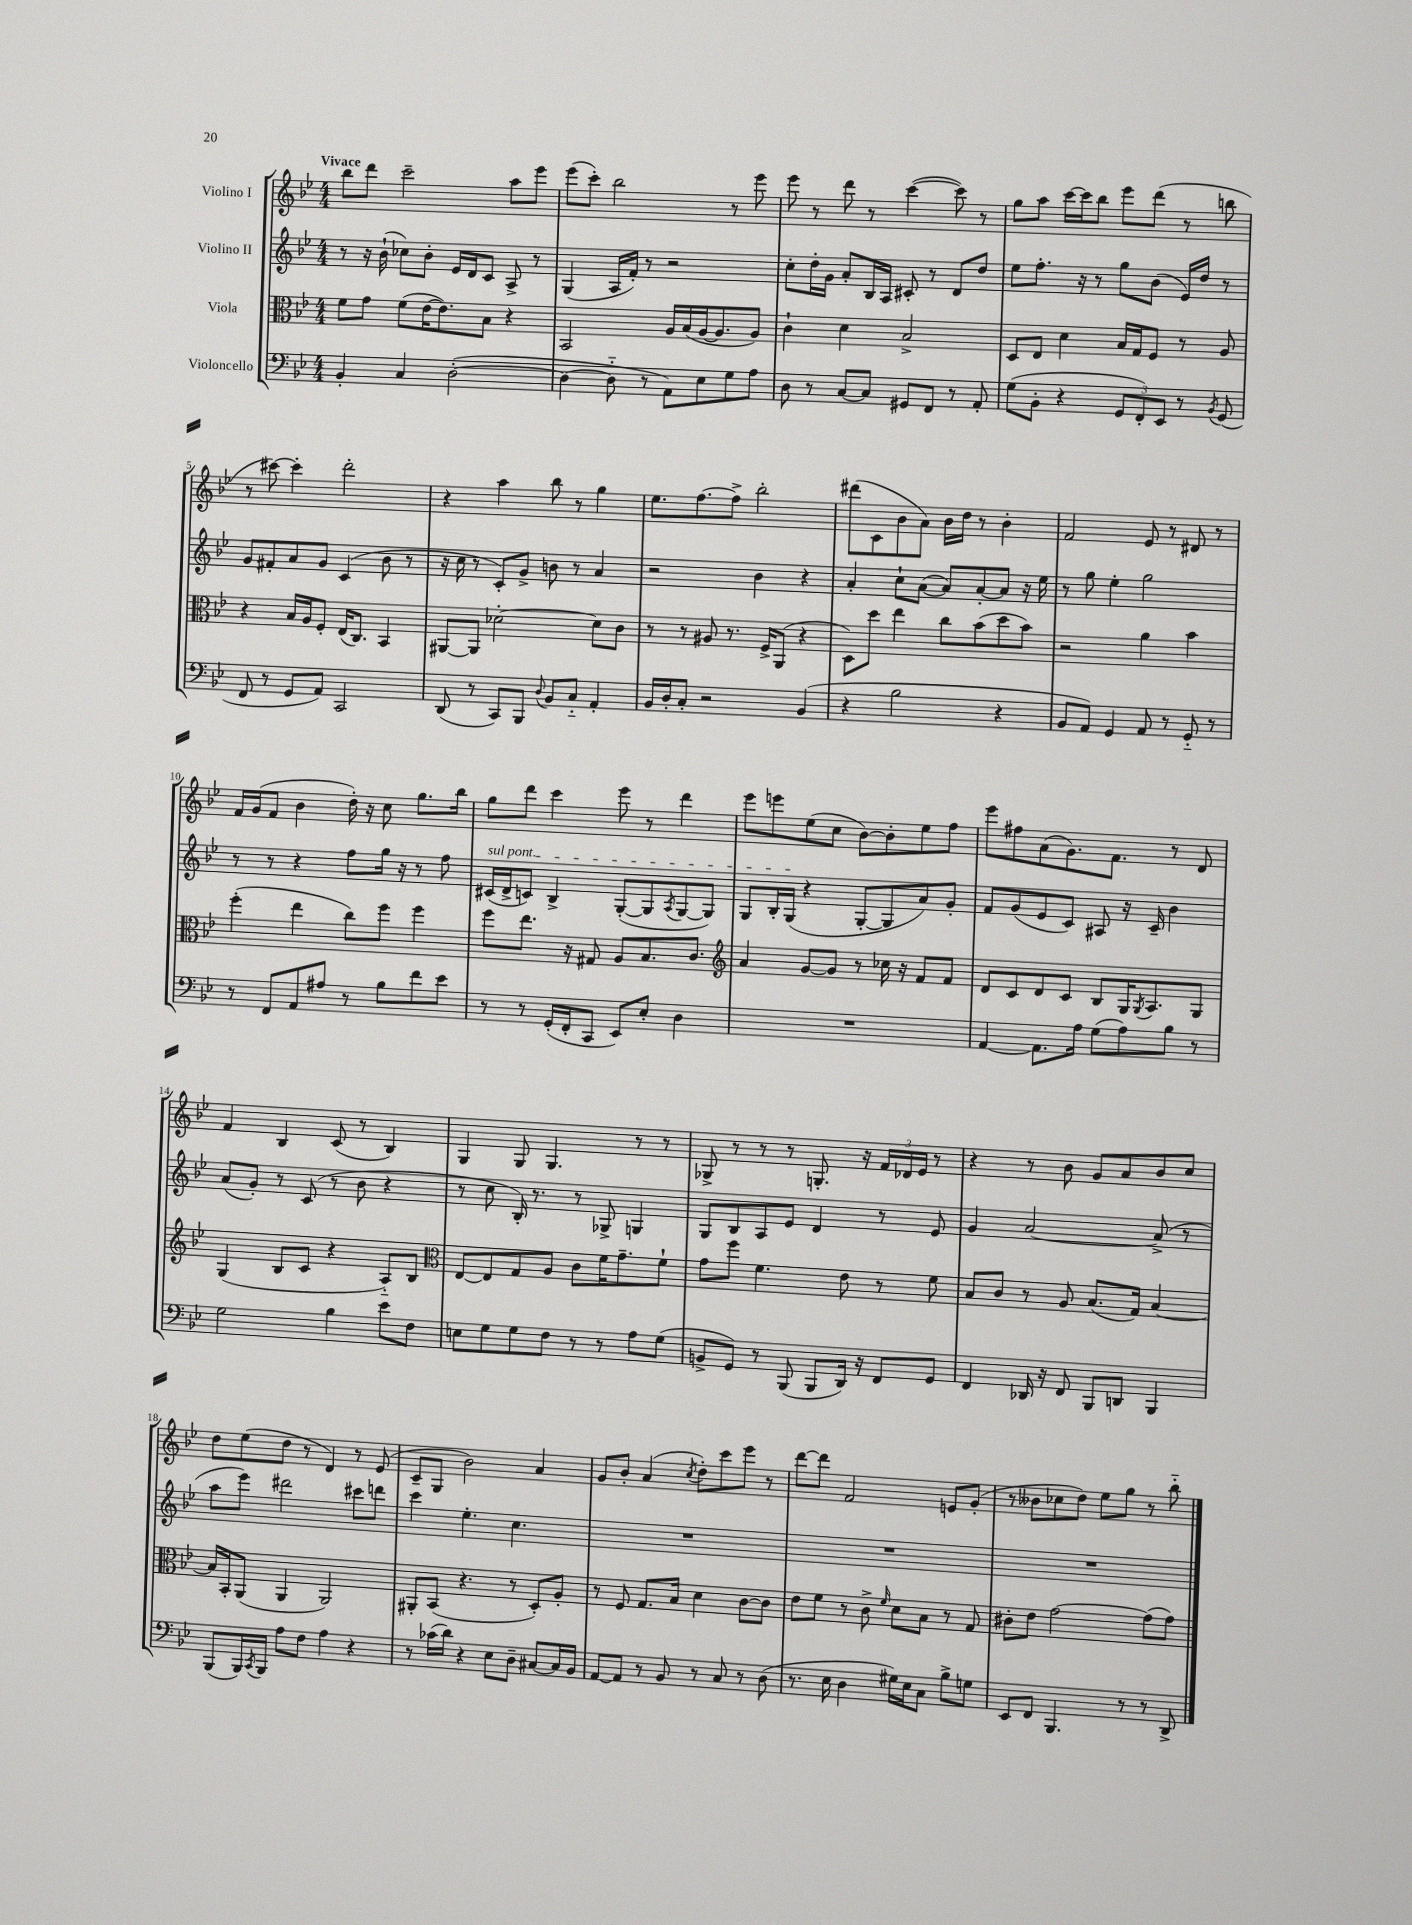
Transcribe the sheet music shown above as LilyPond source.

<<
\new StaffGroup <<
\new Staff = "s0" \with { instrumentName = "Violino I" } {
    \clef treble \key bes \major \numericTimeSignature \time 4/4 \tempo "Vivace"
    bes''8 d'''8 c'''2-- a''8 ees'''8 |
    ees'''8( c'''8-.) bes''2 r8 ees'''8 |
    ees'''8 r8 d'''8 r8 c'''4~( c'''8) r8 |
    g''8 a''8 c'''16~ c'''16 bes''8 ees'''8 d'''8( r8 b''8 |
    r8 cis'''8~) cis'''4-. d'''2-. |
    r4 a''4 bes''8 r8 g''4 |
    ees''8. f''8.~ f''8-> bes''2-. |
    dis'''8( c'8 bes'8 a'8) bes'16 d''16 r8 bes'4-. |
    f'2 ees'8 r8 dis'8 r8 |
    f'16 g'16( f'8 bes'4 d''16-.) r16 c''8 g''8. bes''16 |
    g''8 d'''8 c'''4 ees'''8 r8 d'''4 |
    ees'''8 e'''8 ees''8( c''8 bes'8~) bes'8-. ees''8 f''8 |
    ees'''8 fis''8 a'8( g'8.) f'8. r8 d'8 |
    f'4 bes4 c'8( r8 bes4) |
    g4 g8 g4. r8 r8 |
    ges8-> r8 r8 r8 g8.-. r16 \tuplet 3/2 { f'16 des'16 ees'16 } r8 |
    r4 r8 bes'8 g'8 a'8 bes'8 c''8 |
    d''8 ees''8( d''8 r8 d'4) r8 ees'8( |
    c'8-- g8 bes'2) a'4 |
    g'8 bes'8-. a'4( \acciaccatura { c''8 } d''8-.) c'''8 ees'''8 r8 |
    d'''8~ d'''8 f'2 e'8 g'8-.( |
    r8 beses'8 ces''8 d''8) ees''8 g''8 r8 bes''8-_ \bar "|." |
}
\new Staff = "s1" \with { instrumentName = "Violino II" } {
    \clef treble \key bes \major \numericTimeSignature \time 4/4
    r8 r16 bes'16-!( ces''8) bes'8-. ees'16 d'16 c'8 a8-> r8 |
    g4( a16 f'16-.) r8 r2 |
    c''8-. d''16-. g'16 a'8-. bes16 a16 cis'8-. r8 d'8 d''8 |
    ees''8 f''8.-. r16 r8 g''8 bes'8( ees'16) d''16 r8 |
    g'8 fis'8-. a'8 g'8 c'4( bes'8 r8 |
    r16 c''16 r8 c'8-.) g'8-> b'8 r8 a'4 |
    r2 bes'4 r4 |
    a'4-. c''8-! a'8~( a'8) a'8~-. a'8 r16 ees''16 |
    r8 g''8 ees''4-. g''2 |
    r8 r8 r4 f''8 g''16 r16 r8 f''8 |
    \once \override TextSpanner.bound-details.left.text = \markup { \italic "sul pont." } cis'16\startTextSpan( d'16-> c'8) bes4-> g8~-.( g8 \acciaccatura { a8 } g8~ g8) |
    g8 bes16-. g16\stopTextSpan( r4 g8~-. g8 a'8) g'8-. |
    f'8 g'8( ees'8 c'8) ais8 r16 c'16-- bes'4 |
    a'8( g'8-.) r8 c'8( r8 bes'8 r4 |
    r8 c''8 bes16-.) r8. r8 ges8-> g4 |
    g8 bes8 a8 ees'8 d'4 r8 ees'8 |
    g'4 a'2~ a'8->( r8 |
    a''8 ees'''8) dis'''2 cis'''8 d'''8 |
    c'''4 ees''4.-. c''4. |
    R1 |
    R1 |
    R1 \bar "|." |
}
\new Staff = "s2" \with { instrumentName = "Viola" } {
    \clef alto \key bes \major \numericTimeSignature \time 4/4
    f'8 g'8 f'8( ees'16~ ees'8.) bes8 r4 |
    bes,2 a16 bes16( a16~ a8. a8) |
    c'4-! d'4 bes2-> |
    d8 ees8 d'4 bes16 g16 f8 r8 a8 |
    r4 bes16 a16 f8-. ees16( c8.) bes,4 |
    ais,8~ ais,8 des'2~-. des'8 c'8 |
    r8 r8 ais8 r8. f16-> a,8( r4 |
    d8) d''8 ees''4 c''8 bes'8( d''8 bes'8) |
    r2 a'4 bes'4 |
    f''4-.( ees''4 c''8) f''8 f''4 |
    f''8 ees''8. r16 gis8 a8 bes8. c'8. |
    \clef treble a'4 g'8~ g'8 r8 ces''16 r16 f'8 f'8 |
    d'8 c'8 d'8 c'8 bes8 g16 \acciaccatura { g8 } a8. g8 |
    g4( bes8 c'8 r4 a8-_) bes8 |
    \clef alto ees8~ ees8 g8 a8 c'8 f'16 g'8.-- f'8-! |
    g'8 f''8 f'4. ees'8 r8 f'8 |
    bes8 c'8 r8 a8 bes8.( g16) bes4~ |
    bes16 bes,16-. a,8( a,4 a,2) |
    ais,8-. bes,8( r4. r8 d8-.) a8-. |
    r8 f8 g8. bes16 d'4 c'8~ c'8 |
    ees'8 f'8 r8 c'8-> \grace { f'16 } d'8 bes8 r8 g8 |
    cis'8-. ees'8 g'2~ g'8( g'8) \bar "|." |
}
\new Staff = "s3" \with { instrumentName = "Violoncello" } {
    \clef bass \key bes \major \numericTimeSignature \time 4/4
    bes,4-. c4 d2~-.( |
    d4~ d8-_ r8 a,8) ees8 g8 a8 |
    d8 r8 c8~ c8 gis,8 f,8 r8 a,8-. |
    g8( bes,8-. r4 \tuplet 3/2 { g,8 f,8-.) ees,8 } r8 \acciaccatura { bes,8 } g,8( |
    f,8 r8 g,8 a,8) c,2 |
    d,8( r8 c,8) bes,,8 \appoggiatura { d8 } bes,8 c8-_ a,4-. |
    bes,16 d16-. c8-. r2 bes,4( |
    r4 bes2 r4 |
    bes,8 a,8) g,4 a,8 r8 g,8-_ r8 |
    r8 f,8 a,8 ais8 r8 bes8 f'8 ees'8 |
    r8 r8 g,16-.( f,16-. c,8 ees,8) ees8-. d4 |
    R1 |
    a,4~ a,8. a16 g8( a8) bes8 r8 |
    g2 bes4 ees'8 f8 |
    e8 g8 g8 f8 r8 r8 a8 g8( |
    b,8-> g,8) r8 bes,,8( bes,,8 d,16) r16 f,8 g,8 |
    f,4 des,16 r16 f,8 bes,,8 d,8 bes,,4 |
    bes,,8( bes,,16) \acciaccatura { c,8 } bes,,16 a8 f8 a4 r4 |
    r8 ces'16( d'16) r4 ees8 d8-- cis8~ cis16 bes,16 |
    a,8~ a,8 r8 bes,8 r8 c8 r8 d8( |
    r8. ees16 d4 gis16) ees16 c8 bes8-> g8 |
    ees,8 f,8 bes,,4. r8 r8 d,8-> \bar "|." |
}
>>
>>
